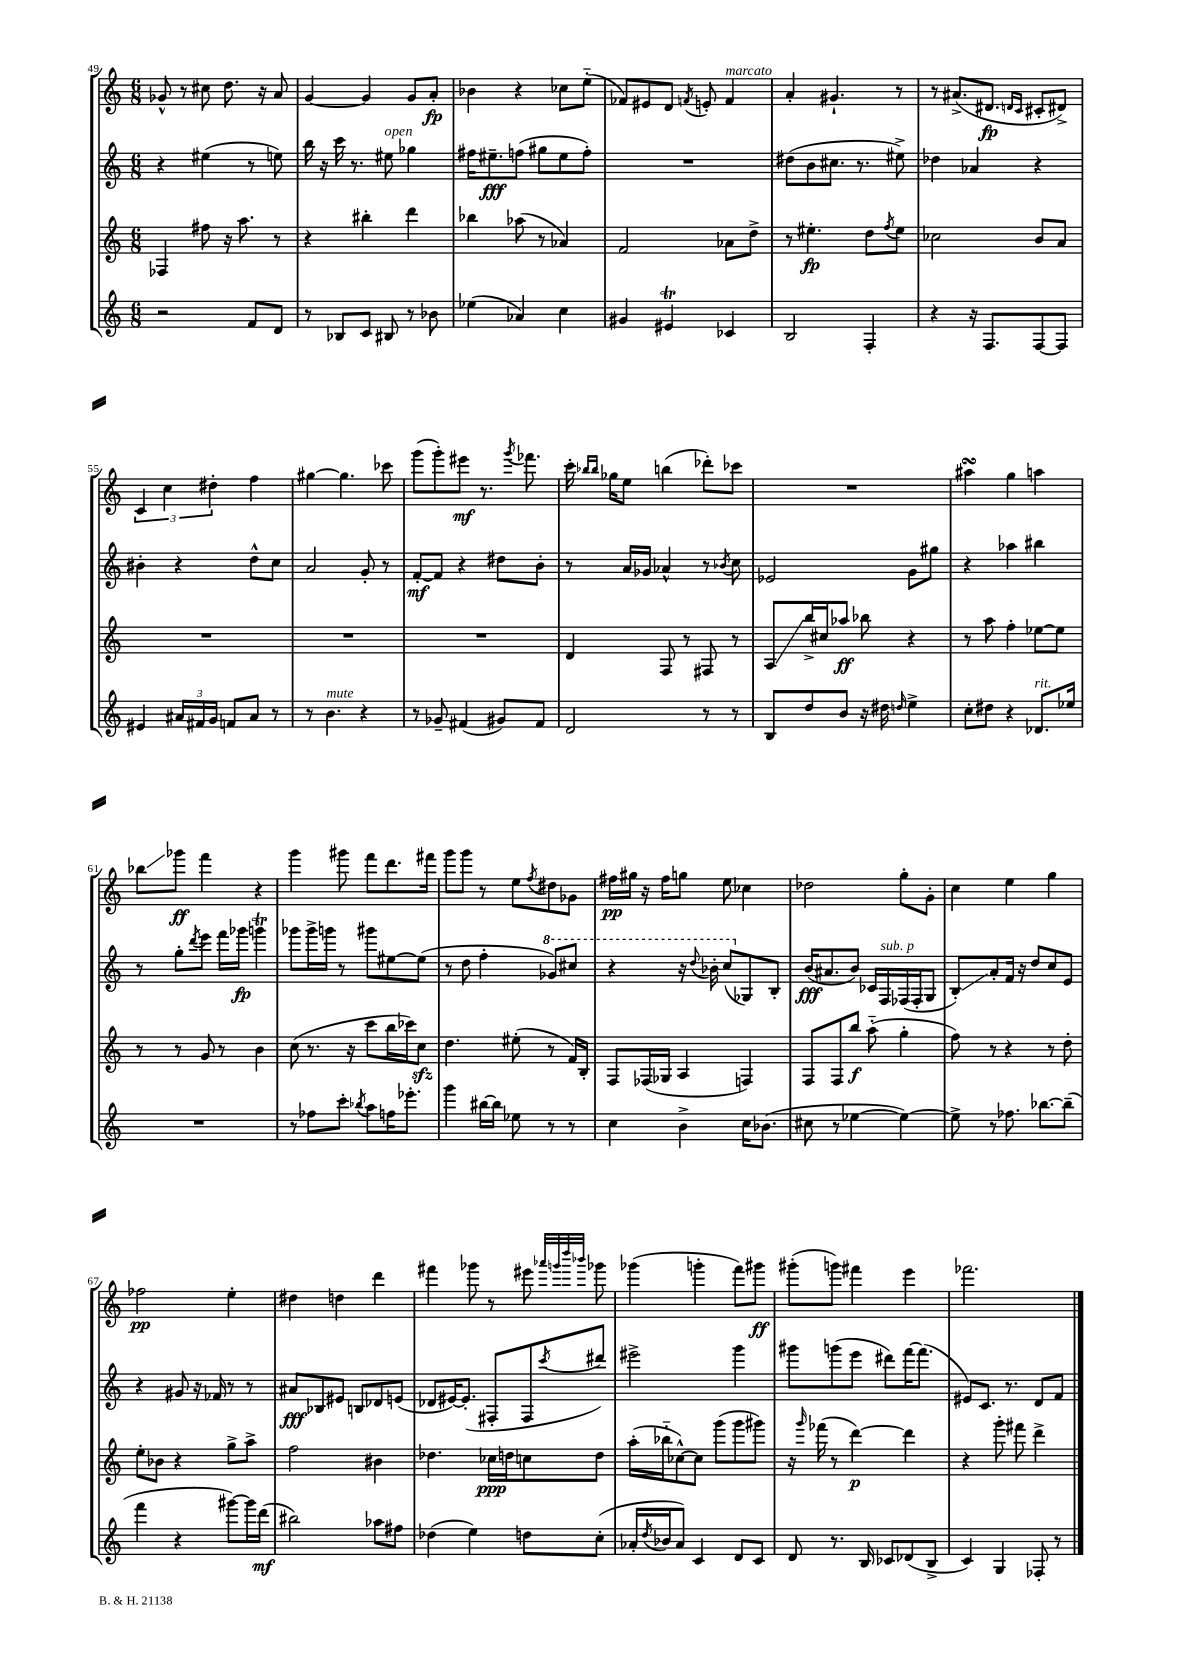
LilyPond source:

<<
\new StaffGroup <<
\new Staff = "s0" {
    \clef treble \key c \major \numericTimeSignature \time 6/8
    ges'8-^ r8 cis''8 d''8. r16 a'8 |
    g'4~ g'4 g'8 a'8-.\fp |
    bes'4 r4 ces''8 e''8-_( |
    fes'8) eis'8 d'8 \acciaccatura { f'8 } e'8-. f'4^\markup { \italic "marcato" } |
    a'4-. gis'4.-! r8 |
    r8 ais'8.->( dis'8.\fp \grace { d'16 c'16 } cis'8-. dis'8->) |
    \tuplet 3/2 { c'4 c''4 dis''4-. } f''4 |
    gis''4~ gis''4. ces'''8 |
    g'''8( g'''8-.) eis'''8\mf r8. \acciaccatura { g'''8 } fes'''8. |
    c'''16-. \grace { bes''16 bes''16 } ges''16 e''8 b''4( des'''8-.) ces'''8 |
    R2. |
    ais''4\turn g''4 a''4 |
    bes''8\glissando ges'''8\ff f'''4 r4 |
    g'''4 gis'''8 f'''8 d'''8. fis'''16 |
    g'''8 g'''8 r8 e''8 \acciaccatura { f''8 } dis''8 ges'8 |
    fis''16\pp gis''16 r16 fis''16 g''8 e''8 ces''4 |
    des''2 g''8-. g'8-. |
    c''4 e''4 g''4 |
    fes''2\pp e''4-. |
    dis''4 d''4 d'''4 |
    fis'''4 ges'''8 r8 eis'''8 \grace { aes'''32 g'''32 d''''32 bes'''32 } ges'''8 |
    ges'''4( g'''4-. f'''8) gis'''8\ff |
    gis'''8-.( g'''8) fis'''4 e'''4 |
    fes'''2. \bar "|." |
}
\new Staff = "s1" {
    \clef treble \key c \major \numericTimeSignature \time 6/8
    r4 eis''4( r8 e''8) |
    b''16 r16 c'''16 r8. eis''8^\markup { \italic "open" } ges''4 |
    fis''16 eis''8.--\fff f''8( gis''8 eis''8 f''8-.) |
    R2. |
    dis''8( b'8 cis''8. r8. eis''8->) |
    des''4 aes'4 r4 |
    bis'4-. r4 d''8-^ c''8 |
    a'2 g'8-. r8 |
    f'8~-.\mf f'8 r4 dis''8 b'8-. |
    r8 a'16 ges'16 aes'4-^ r8 \acciaccatura { bes'8 } c''8 |
    ees'2 g'8 gis''8 |
    r4 aes''4 bis''4 |
    r8 g''8-. \acciaccatura { d'''8 } e'''8 f'''16 ges'''16\fp g'''4\trill |
    ges'''8 ges'''16-> g'''16 r8 gis'''8 eis''8~ eis''8( |
    r8 d''8 f''4-. \ottava #1 ges''8) cis'''8 |
    r4 r16 \appoggiatura { d'''8 } bes''16-. c'''8( \ottava #0 ges8) b8-. |
    b'16\fff( ais'8. b'8) ces'16 f16^\markup { \italic "sub. p" } fes16( fes16-. g8 |
    b8-.\glissando) a'8-. f'16 r16 d''8 c''8 e'8 |
    r4 gis'8 r16 fes'16 r8 r8 |
    ais'8\fff bes8 eis'8 b8 des'8 e'8( |
    des'8 eis'16~) eis'8.-.( fis8-. fis8 \acciaccatura { c'''8 } dis'''8) |
    eis'''2-> g'''4 |
    gis'''8 g'''8( e'''8 dis'''8) f'''16~ f'''8.( |
    eis'8) c'8. r8. d'8 f'8 \bar "|." |
}
\new Staff = "s2" {
    \clef treble \key c \major \numericTimeSignature \time 6/8
    fes4 fis''8 r16 a''8. r8 |
    r4 bis''4-. d'''4 |
    bes''4 aes''8( r8 aes'4) |
    f'2 aes'8 d''8-> |
    r8 eis''4.-.\fp d''8 \acciaccatura { f''8 } eis''8 |
    ces''2 b'8 a'8 |
    R2. |
    R2. |
    R2. |
    d'4 f8 r8 fis8 r8 |
    a8\glissando b''16-> cis''16 aes''8\ff bes''8 r4 |
    r8 a''8 f''4-. ees''8~ ees''8 |
    r8 r8 g'8 r8 b'4 |
    c''8( r8. r16 c'''8 b''16 ces'''16) c''8\sfz |
    d''4. eis''8-.( r8 f'16) b16-. |
    f8 fes16( ges16 a4 f4) |
    f8 f8 b''8\f a''8-_( g''4-. |
    f''8) r8 r4 r8 d''8-. |
    e''8-. bes'8 r4 g''8-> a''8-> |
    f''2 bis'4 |
    des''4. ces''16\ppp d''16 c''8 d''8 |
    a''16-.( bes''16-_ ces''8~-^) ces''8 g'''8( g'''8 gis'''8) |
    r16 \grace { g'''16 } fes'''16( r8 d'''4~\p) d'''4 |
    r4 g'''8-. fis'''8 d'''4-> \bar "|." |
}
\new Staff = "s3" {
    \clef treble \key c \major \numericTimeSignature \time 6/8
    r2 f'8 d'8 |
    r8 bes8 c'8 bis8 r8 bes'8 |
    ees''4( aes'4) c''4 |
    gis'4 eis'4\trill ces'4 |
    b2 f4-. |
    r4 r16 f8. f8~ f8 |
    eis'4 \tuplet 3/2 { ais'16 fis'16 g'16 } f'8 ais'8 r8 |
    r8 b'4.^\markup { \italic "mute" } r4 |
    r8 ges'8-- fis'4( gis'8) fis'8 |
    d'2 r8 r8 |
    b8 d''8 b'8 r16 dis''16 \grace { d''16 } e''4-> |
    c''8-. dis''8 r4 des'8.^\markup { \italic "rit." } ees''16 |
    R2. |
    r8 fes''8 c'''8-. \acciaccatura { bes''8 } a''8 f''16 ees'''8.-. |
    g'''4 bis''16~ bis''16 ees''8 r8 r8 |
    c''4 b'4-> c''16 bes'8.( |
    cis''8 r8 ees''4~ ees''4~) |
    ees''8-> r8 fes''8. bes''8.~ bes''8--( |
    f'''4 r4 gis'''8~) gis'''16 d'''16\mf( |
    bis''2) aes''8 fis''8 |
    des''4( e''4) d''8 c''8-.( |
    aes'16-. \acciaccatura { d''8 } bes'16 aes'8) c'4 d'8 c'8 |
    d'8 r8. b16 ces'8 des'8( b8-> |
    c'4) g4 fes8-. r8 \bar "|." |
}
>>
>>
\layout { \context { \Score currentBarNumber = #49 } }
